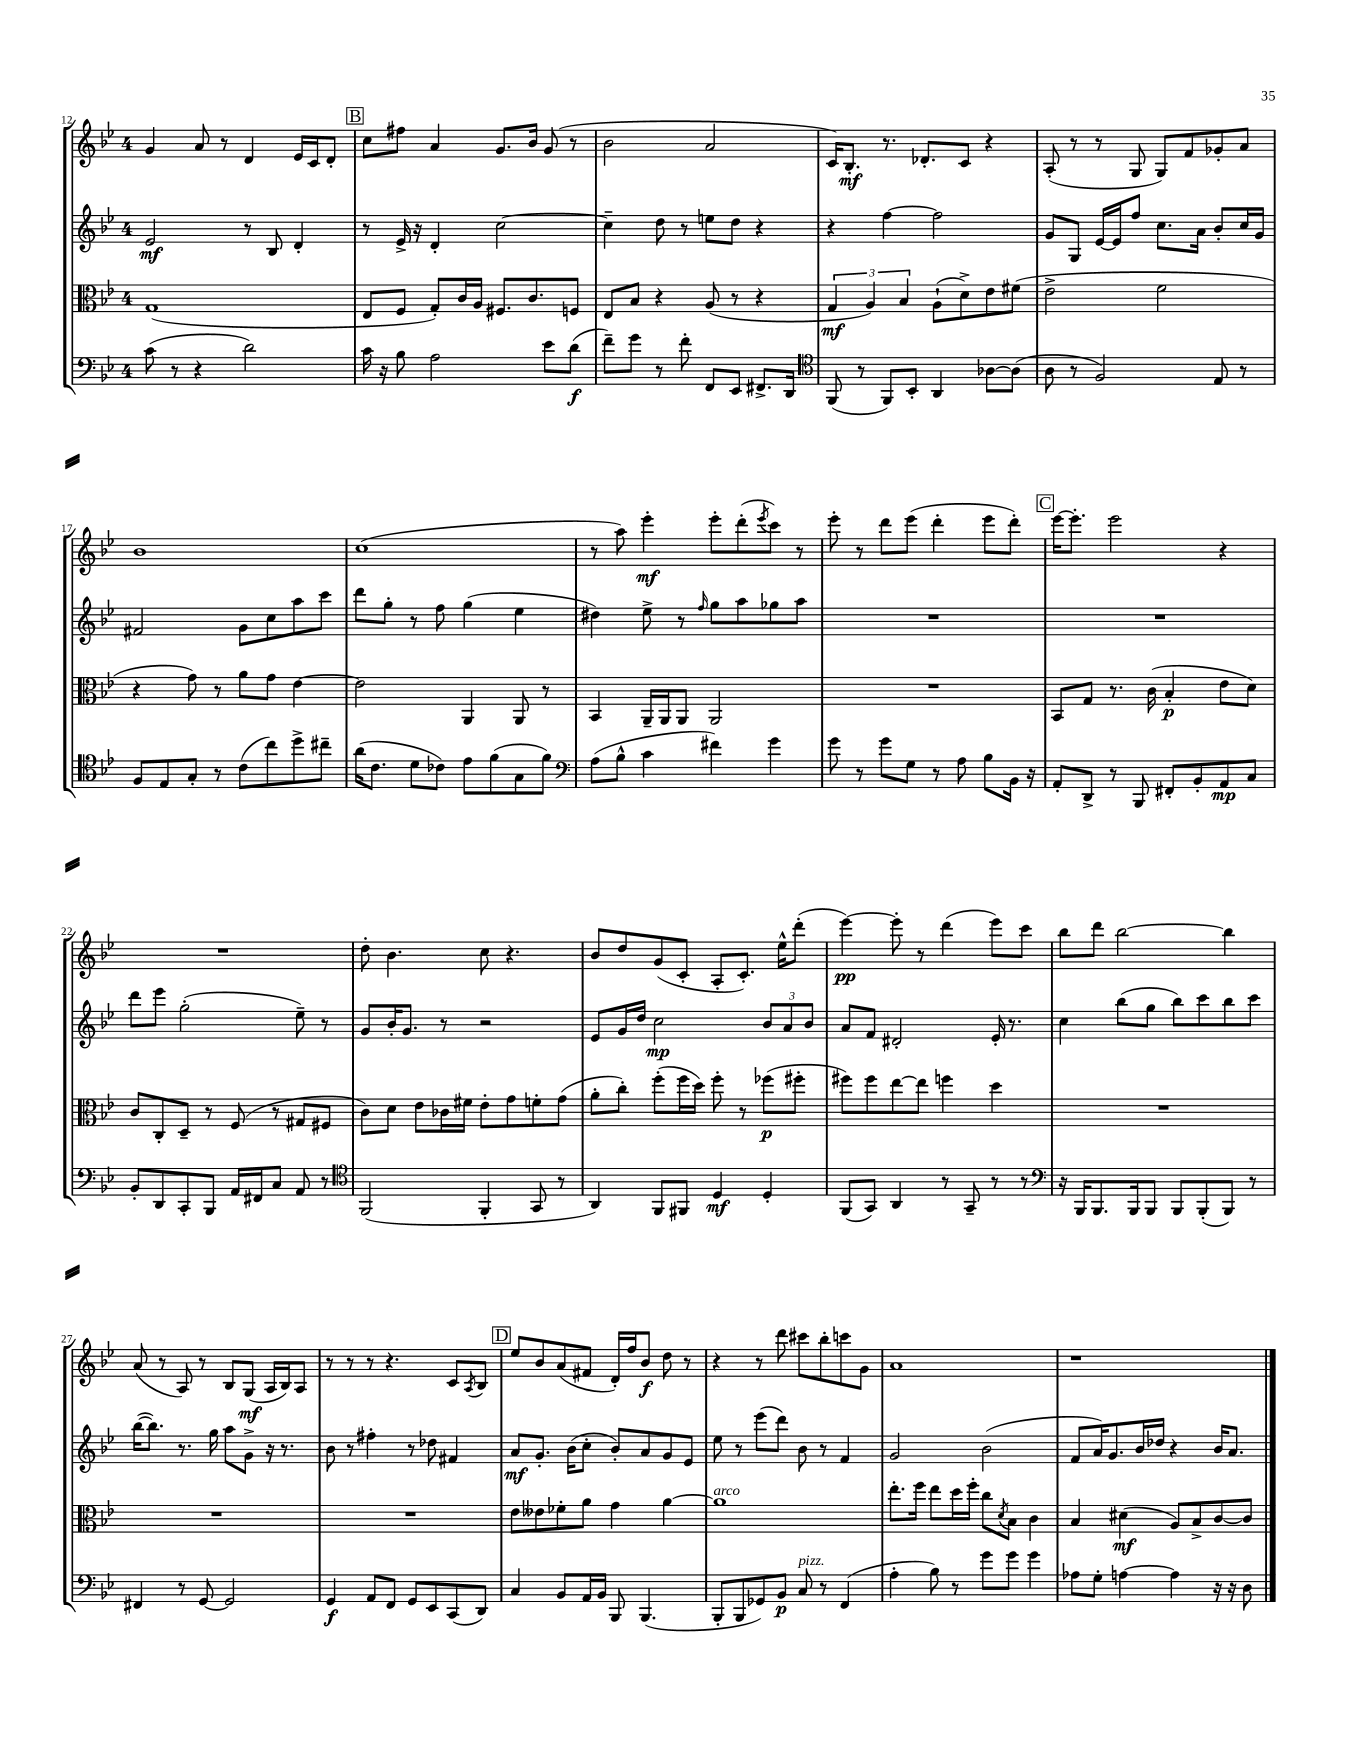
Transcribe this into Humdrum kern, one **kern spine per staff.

**kern	**kern	**kern	**kern
*staff4	*staff3	*staff2	*staff1
*clefF4	*clefC3	*clefG2	*clefG2
*k[b-e-]	*k[b-e-]	*k[b-e-]	*k[b-e-]
*M4/4	*M4/4	*M4/4	*M4/4
(8c	(1G	2e-	4g
8r	.	.	.
4r	.	.	8a
.	.	.	8r
2d)	.	8r	4d
.	.	8B-	.
.	.	4d'	16e-
.	.	.	16c
.	.	.	8d'
=	=	=	=
16c	8E-	8r	8cc
16r	.	.	.
8B-	8F	16e-^	8ff#
.	.	16r	.
2A	8G')	4d'	4a
.	16c	.	.
.	16A	.	.
.	8.F#	[2cc	8.g
.	8.c	.	16b-
8e-	.	.	(8g
(8d	8F	.	8r
=	=	=	=
8f~)	8E-	4cc~]	2b-
8g	8B-	.	.
8r	4r	8dd	.
8f'	.	8r	.
8FF	(8A	8ee	2a
8EE-	8r	8dd	.
8.FF#^	4r	4r	.
16DD	.	.	.
=	=	=	=
*clefC4	*	*	*
(8FF	6G	4r	16c)
.	.	.	8.B-'
8r	.	.	.
.	6A)	.	.
8FF)	.	[4ff	8.r
.	6B-	.	.
8BB-'	.	.	.
.	.	.	8.d-'
4AA	(8A`	2ff]	.
.	8d^)	.	8c
[8A-	8e-	.	4r
(8A-]	(8f#	.	.
=	=	=	=
8A	2e-^	8g	(8A'
8r	.	8G	8r
2F)	.	[16e-	8r
.	.	16e-]	.
.	.	8ff	8G
.	2f	8.cc	8G)
.	.	.	8f
.	.	16a	.
8E-	.	8b-'	8g-'
8r	.	16cc	8a
.	.	16g	.
=	=	=	=
8F	4r	2f#	1b-
8E-	.	.	.
8G'	8g)	.	.
8r	8r	.	.
(8c	8a	8g	.
8cc)	8g	8cc	.
8dd^	[4e-	8aa	.
8cc#~	.	8ccc	.
=	=	=	=
(16a	2e-]	8ddd	(1cc
8.c	.	.	.
.	.	8gg'	.
8d	.	8r	.
8c-)	.	8ff	.
8e-	4AA	(4gg	.
(8f	.	.	.
8G	8AA	4ee-	.
8f)	8r	.	.
=	=	=	=
*clefF4	*	*	*
(8A	4BB-	4dd#)	8r
8B-^^	.	.	8aa)
4c	16AA~	8ee-^	4eee-'
.	16AA	.	.
.	8AA	8r	.
.	.	16qqff	.
4f#)	2AA	8gg	8eee-'
.	.	8aa	(8ddd'
.	.	.	8qeee-
4g	.	8gg-	8ccc)
.	.	8aa	8r
=	=	=	=
8g	1r	1r	8eee-'
8r	.	.	8r
8g	.	.	8ddd
8G	.	.	(8eee-
8r	.	.	4ddd'
8A	.	.	.
8B-	.	.	8eee-
16BB-	.	.	8ddd')
16r	.	.	.
=	=	=	=
8AA'	8BB-	1r	[16eee-
.	.	.	8.eee-']
8DD^	8G	.	.
8r	8.r	.	2eee-
8BBB-	.	.	.
.	(16c	.	.
8FF#'	4B-'	.	.
8BB-'	.	.	.
8AA	8e-	.	4r
8C	8d)	.	.
=	=	=	=
8BB-'	8c	8ddd	1r
8DD	8C'	8eee-	.
8CC'	8D~	(2gg'	.
8BBB-	8r	.	.
16AA	(8F	.	.
16FF#	.	.	.
8C	8r	.	.
8AA	8G#	8ee-~)	.
8r	8F#	8r	.
=	=	=	=
*clefC4	*	*	*
(2FF	8c)	8g	8dd'
.	8d	16b-'	4.b-
.	.	8.g	.
.	8e-	.	.
.	16c-	8r	.
.	16f#	.	.
4FF'	8e-'	2r	8cc
.	8g	.	4.r
8GG	8f'	.	.
8r	(8g	.	.
=	=	=	=
4AA)	8a'	8e-	8b-
.	8cc')	16g	8dd
.	.	16dd	.
8FF	(8ff'	2cc	(8g
8FF#	16ff	.	8c'
.	16dd)	.	.
4D	8ff'	.	8A'
.	8r	.	8.c')
4D'	(8ff-	12b-	.
.	.	.	16ee-^^
.	.	12a	.
.	8ff#'	.	(8ddd'
.	.	12b-	.
=	=	=	=
(8FF	8ff#)	8a	[4eee-)
8GG)	8ff#	8f	.
4AA	[8ee-	2d#'	8eee-']
.	8ee-]	.	8r
8r	4ff	.	(4ddd
8GG~	.	.	.
8r	4dd	16e-'	8eee-)
.	.	8.r	.
8r	.	.	8ccc
=	=	=	=
*clefF4	*	*	*
16r	1r	4cc	8bb-
16BBB-	.	.	.
8.BBB-	.	.	8ddd
.	.	(8bb-	[2bb-
16BBB-	.	.	.
8BBB-	.	8gg	.
8BBB-	.	8bb-)	.
(8BBB-'	.	8ccc	.
8BBB-)	.	8bb-	4bb-]
8r	.	8ccc	.
=	=	=	=
4FF#	1r	([16bb-	(8a
.	.	8.bb-])	.
.	.	.	8r
8r	.	8.r	8A)
[8GG	.	.	8r
.	.	16gg	.
2GG]	.	8aa	8B-
.	.	8g^	(8G
.	.	16r	16A
.	.	8.r	16B-)
.	.	.	8A
=	=	=	=
4GG	1r	8b-	8r
.	.	8r	8r
8AA	.	4ff#'	8r
8FF	.	.	4.r
8GG	.	8r	.
8EE-	.	8dd-	.
(8CC	.	4f#	8c
.	.	.	8qA
8DD)	.	.	8B-
=	=	=	=
4C	8e-	8a	8ee-
.	8e--	8.g'	8b-
8BB-	8f-'	.	(8a
.	.	(16b-	.
16AA	8a	8cc'	8f#
16BB-	.	.	.
8BBB-	4g	8b-')	16d')
.	.	.	16ff
(4.BBB-	.	8a	8b-
.	[4a	8g	8dd
.	.	8e-	8r
=	=	=	=
8BBB-'	1a]	8ee-	4r
8BBB-	.	8r	.
8GG-)	.	(8eee-	8r
8BB-	.	8ddd)	8ddd
8C	.	8b-	8ccc#
8r	.	8r	8bb-'
(4FF	.	4f	8ccc
.	.	.	8g
=	=	=	=
4A'	8.ee-'	2g	1a
.	16ff	.	.
8B-)	8ee-	.	.
8r	16dd	.	.
.	16ff'	.	.
8g	8cc	(2b-	.
.	8qd	.	.
8g	8B-	.	.
4g	4c	.	.
=	=	=	=
8A-	4B-	8f	1r
8G'	.	16a)	.
.	.	8.g	.
[4A	(4d#	.	.
.	.	16b-	.
.	.	16dd-	.
4A]	8A)	4r	.
.	8B-^	.	.
16r	[8c	16b-	.
16r	.	8.a	.
8D	8c]	.	.
==	==	==	==
*-	*-	*-	*-
